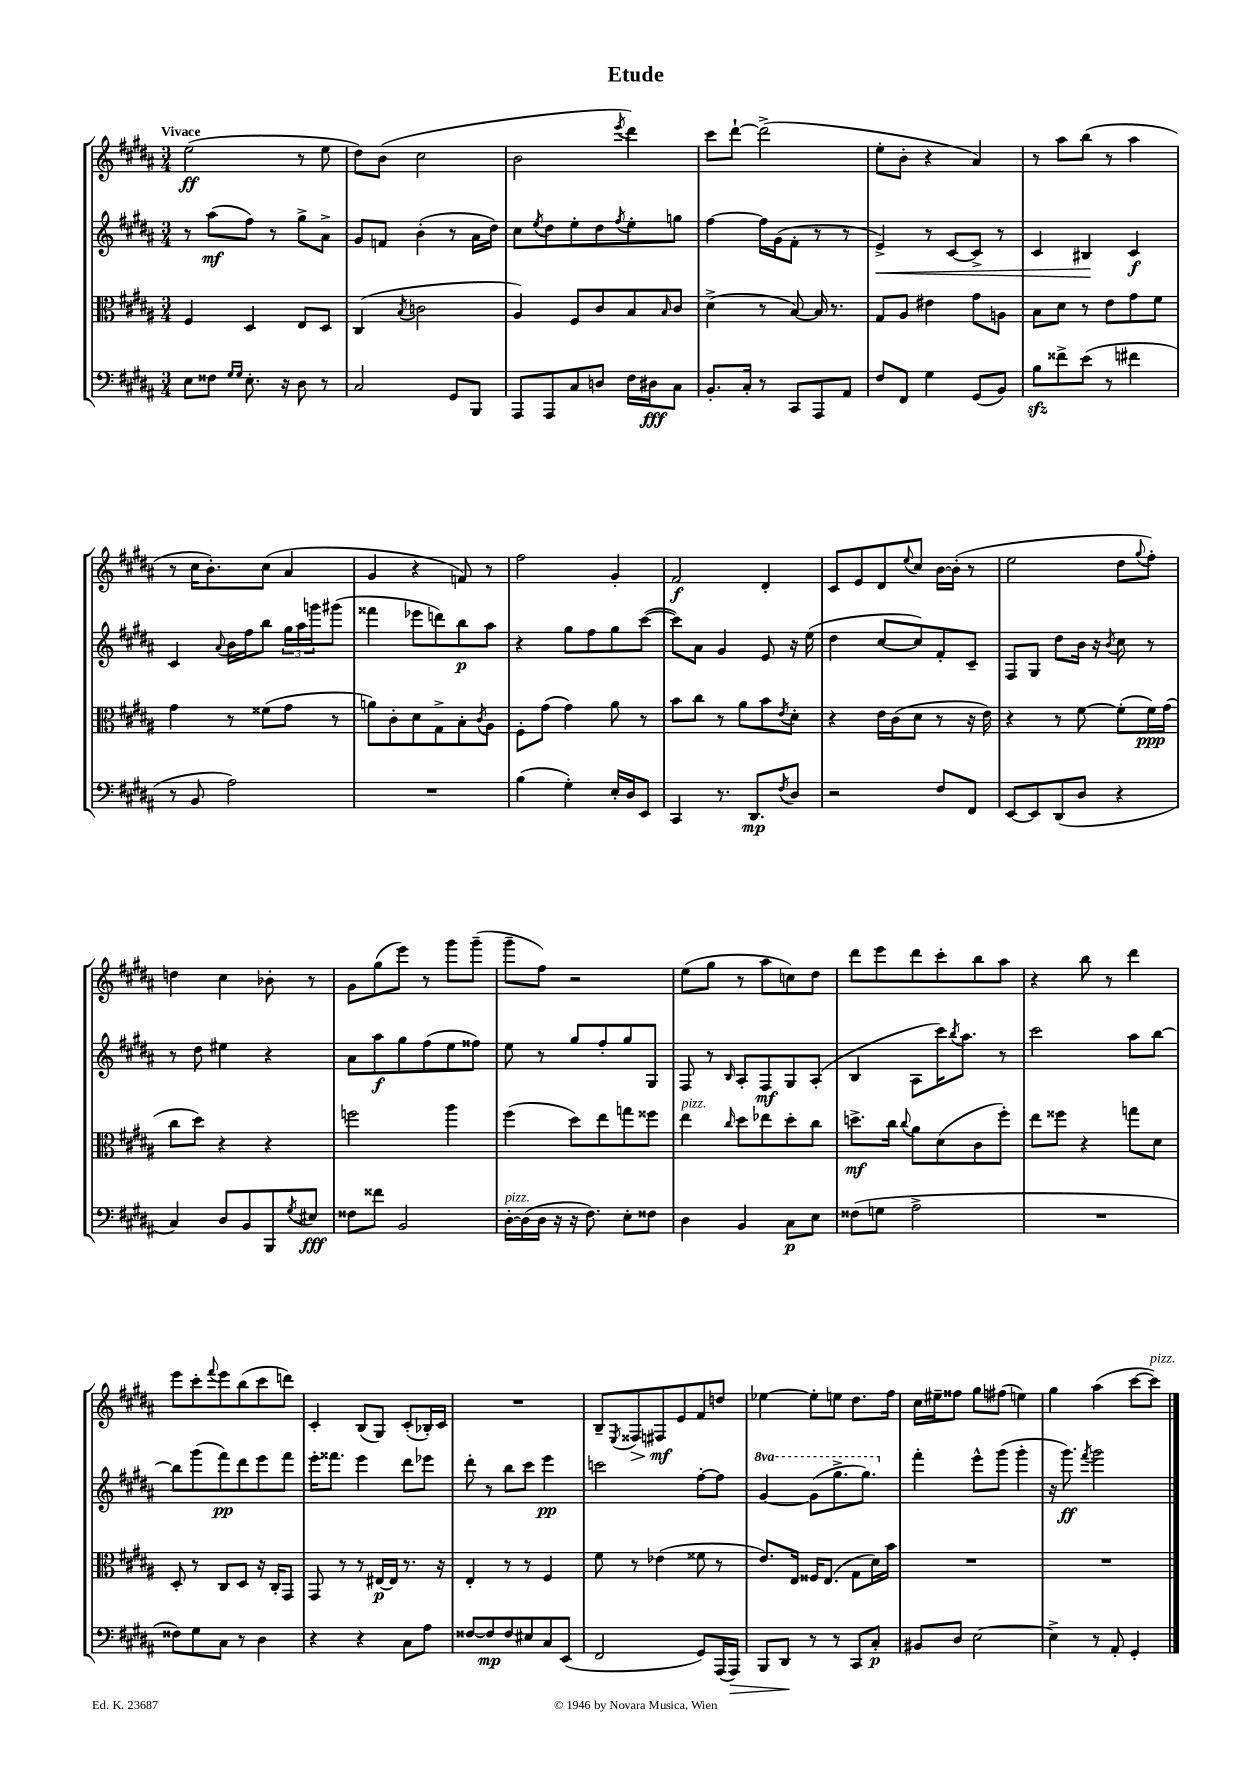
\header { title = "Etude" }
<<
\new StaffGroup <<
\new Staff = "s0" {
    \clef treble \key b \major \numericTimeSignature \time 3/4 \tempo "Vivace"
    e''2\ff( r8 e''8 |
    dis''8) b'8( cis''2 |
    b'2 \acciaccatura { e'''8 } dis'''4) |
    cis'''8 dis'''8~-! dis'''2->( |
    e''8-. b'8-. r4 ais'4) |
    r8 ais''8 b''8( r8 ais''4 |
    r8 cis''16 b'8.-.) cis''8( ais'4 |
    gis'4 r4 f'8) r8 |
    fis''2 gis'4-. |
    fis'2\f dis'4-. |
    cis'8 e'8 dis'8 \appoggiatura { e''8 } cis''8 b'16~ b'16-.( r8 |
    e''2 dis''8 \appoggiatura { gis''8 } fis''8-.) |
    d''4 cis''4 bes'8-. r8 |
    gis'8 gis''8( e'''8) r8 gis'''8 gis'''8--( |
    gis'''8-- fis''8) r2 |
    e''8( gis''8 r8 ais''8 c''8) dis''8 |
    dis'''8 e'''8 dis'''8 cis'''8-. b''8 ais''8 |
    r4 b''8 r8 dis'''4 |
    e'''8 cis'''8-. \appoggiatura { fis'''8 } e'''8 b''8( cis'''8 d'''8) |
    cis'4-. b8( gis8) cis'8-.( bes16-.) cis'16 |
    R2. |
    b8-- \acciaccatura { e8 } fisis8\> fis8\mf\! e'8 fis'8 d''8 |
    ees''4~ ees''8-. e''8 dis''8. fis''16 |
    cis''16 eis''16-- fisis''8 gis''8 fis''8( e''4) |
    gis''4 ais''4( cis'''8~ cis'''8^\markup { \italic "pizz." }) \bar "|." |
}
\new Staff = "s1" {
    \clef treble \key b \major \numericTimeSignature \time 3/4 \set Staff.ottavationMarkups = #ottavation-simple-ordinals
    r8 ais''8\mf( fis''8) r8 gis''8-> ais'8-> |
    gis'8 f'8 b'4-.( r8 ais'16 dis''16) |
    cis''8 \acciaccatura { e''8 } dis''8 e''8-. dis''8 \acciaccatura { fis''8 } e''8-. g''8 |
    fis''4~ fis''16 gis'16( fis'8-. r8 r8 |
    e'4->\<) r8 cis'8~ cis'8-> r8 |
    cis'4 bis4\! cis'4\f |
    cis'4 \appoggiatura { ais'8 } b'16 fis''16 b''8 \tuplet 3/2 { gis''16 ais''16 g'''16 } gis'''8( |
    fisis'''4 ees'''8 d'''8) b''8\p ais''8 |
    r4 gis''8 fis''8 gis''8 cis'''8~( |
    cis'''8) ais'8 gis'4 e'8 r16 e''16( |
    dis''4 cis''8~ cis''8) fis'8-. cis'8-- |
    fis8 gis8 dis''8 b'16 r16 \acciaccatura { b'8 } cis''8 r8 |
    r8 dis''8 eis''4 r4 |
    ais'8 ais''8\f gis''8 fis''8( e''8 fisis''8) |
    e''8 r8 gis''8 fis''8-. gis''8 gis8 |
    fis8 r8 \grace { b16 } ais8-. fis8\mf gis8 ais8-.( |
    b4 ais8 cis'''16) \acciaccatura { b''8 } ais''8. r8 |
    cis'''2 ais''8 b''8~ |
    b''8 gis'''8( fis'''8\pp) dis'''8 e'''8 fis'''8 |
    e'''16-. fisis'''8. e'''4 dis'''8 ees'''8 |
    dis'''8-. r8 b''8 cis'''8 e'''4\pp |
    c'''2 fis''8~-. fis''8 |
    \ottava #1 gis''4~ gis''8( gis'''8.-> gis'''8.) \ottava #0 |
    fis'''4-. e'''8-^ gis'''8( gis'''4-. |
    r16 gis'''8.\ff) \acciaccatura { fis'''8 } gis'''2 \bar "|." |
}
\new Staff = "s2" {
    \clef alto \key b \major \numericTimeSignature \time 3/4
    fis4 dis4 e8 dis8 |
    cis4( \acciaccatura { b8 } c'2 |
    ais4) fis8 cis'8 b8 \grace { b16 } cis'8 |
    dis'4->( r8 b8~) b16 r8. |
    gis8 ais8 eis'4 gis'8 a8 |
    b8 dis'8 r8 e'8 gis'8 fis'8 |
    gis'4 r8 fisis'8( gis'8 r8 |
    a'8) cis'8-. dis'8 gis8-> b8-. \acciaccatura { cis'8 } ais8 |
    fis8-. gis'8( gis'4) ais'8 r8 |
    b'8 cis''8 r8 ais'8 b'8 \acciaccatura { e'8 } dis'8-. |
    r4 e'16 cis'16( dis'8 r8 r16 e'16) |
    r4 r8 fis'8~ fis'8-.( fis'16\ppp) gis'16( |
    cis''8 dis''8) r4 r4 |
    f''2 ais''4 |
    fis''4( dis''8) e''8 g''8 fisis''8 |
    e''4^\markup { \italic "pizz." } \grace { cis''16 } dis''8 ees''8 dis''8-. cis''8 |
    d''8.->\mf cis''16 \appoggiatura { cis''8 } ais'8 dis'8( cis'8 fis''8-.) |
    e''8 fisis''8 r4 g''8 dis'8 |
    dis8-. r8 cis8 dis8 r16 cis16-. gis,8 |
    gis,8 r8 r8 eis16~\p eis16 r8. r16 |
    e4-. r8 r8 fis4 |
    fis'8 r8 ees'4( fisis'8 r8 |
    e'8.) e16 fisis16 e8.( gis8 dis'16) b'16 |
    R2. |
    R2. \bar "|." |
}
\new Staff = "s3" {
    \clef bass \key b \major \numericTimeSignature \time 3/4
    e8 fisis8 \grace { gis16 gis16 } e8.-. r16 dis8 r8 |
    cis2 gis,8 b,,8 |
    ais,,8 ais,,8 cis8 d8 fis16 dis16\fff cis8 |
    b,8.-. cis16-. r8 cis,8 ais,,8 ais,8 |
    fis8 fis,8 gis4 gis,8( b,8) |
    b8\sfz fisis'8-> e'8( r8 fis'4 |
    r8 b,8 ais2) |
    R2. |
    b4( gis4-.) e16-. dis16 e,8 |
    cis,4 r8. dis,8.\mp \acciaccatura { fis8 } dis8 |
    r2 fis8 fis,8 |
    e,8~ e,8 dis,8( dis8 r4 |
    cis4) dis8 b,8 b,,8 \acciaccatura { gis8 } eis8\fff |
    fisis8 fisis'8 b,2 |
    dis16~-.^\markup { \italic "pizz." } dis16( dis16 r16 r16 fis8.) e8-. fisis8 |
    dis4 b,4 cis8\p e8 |
    fisis8( g8 ais2-> |
    R2. |
    fisis8) gis8 cis8 r8 dis4 |
    r4 r4 cis8 ais8 |
    fisis8~ fisis8\mp fisis8 eis8 cis8 e,8( |
    fis,2 gis,8) ais,,16( ais,,16\>) |
    b,,8 dis,8\! r8 r8 cis,8 cis8-.\p |
    bis,8 dis8 e2~ |
    e4-> r8 ais,8-. gis,4-. \bar "|." |
}
>>
>>
\layout { \context { \Score \remove "Bar_number_engraver" } }
